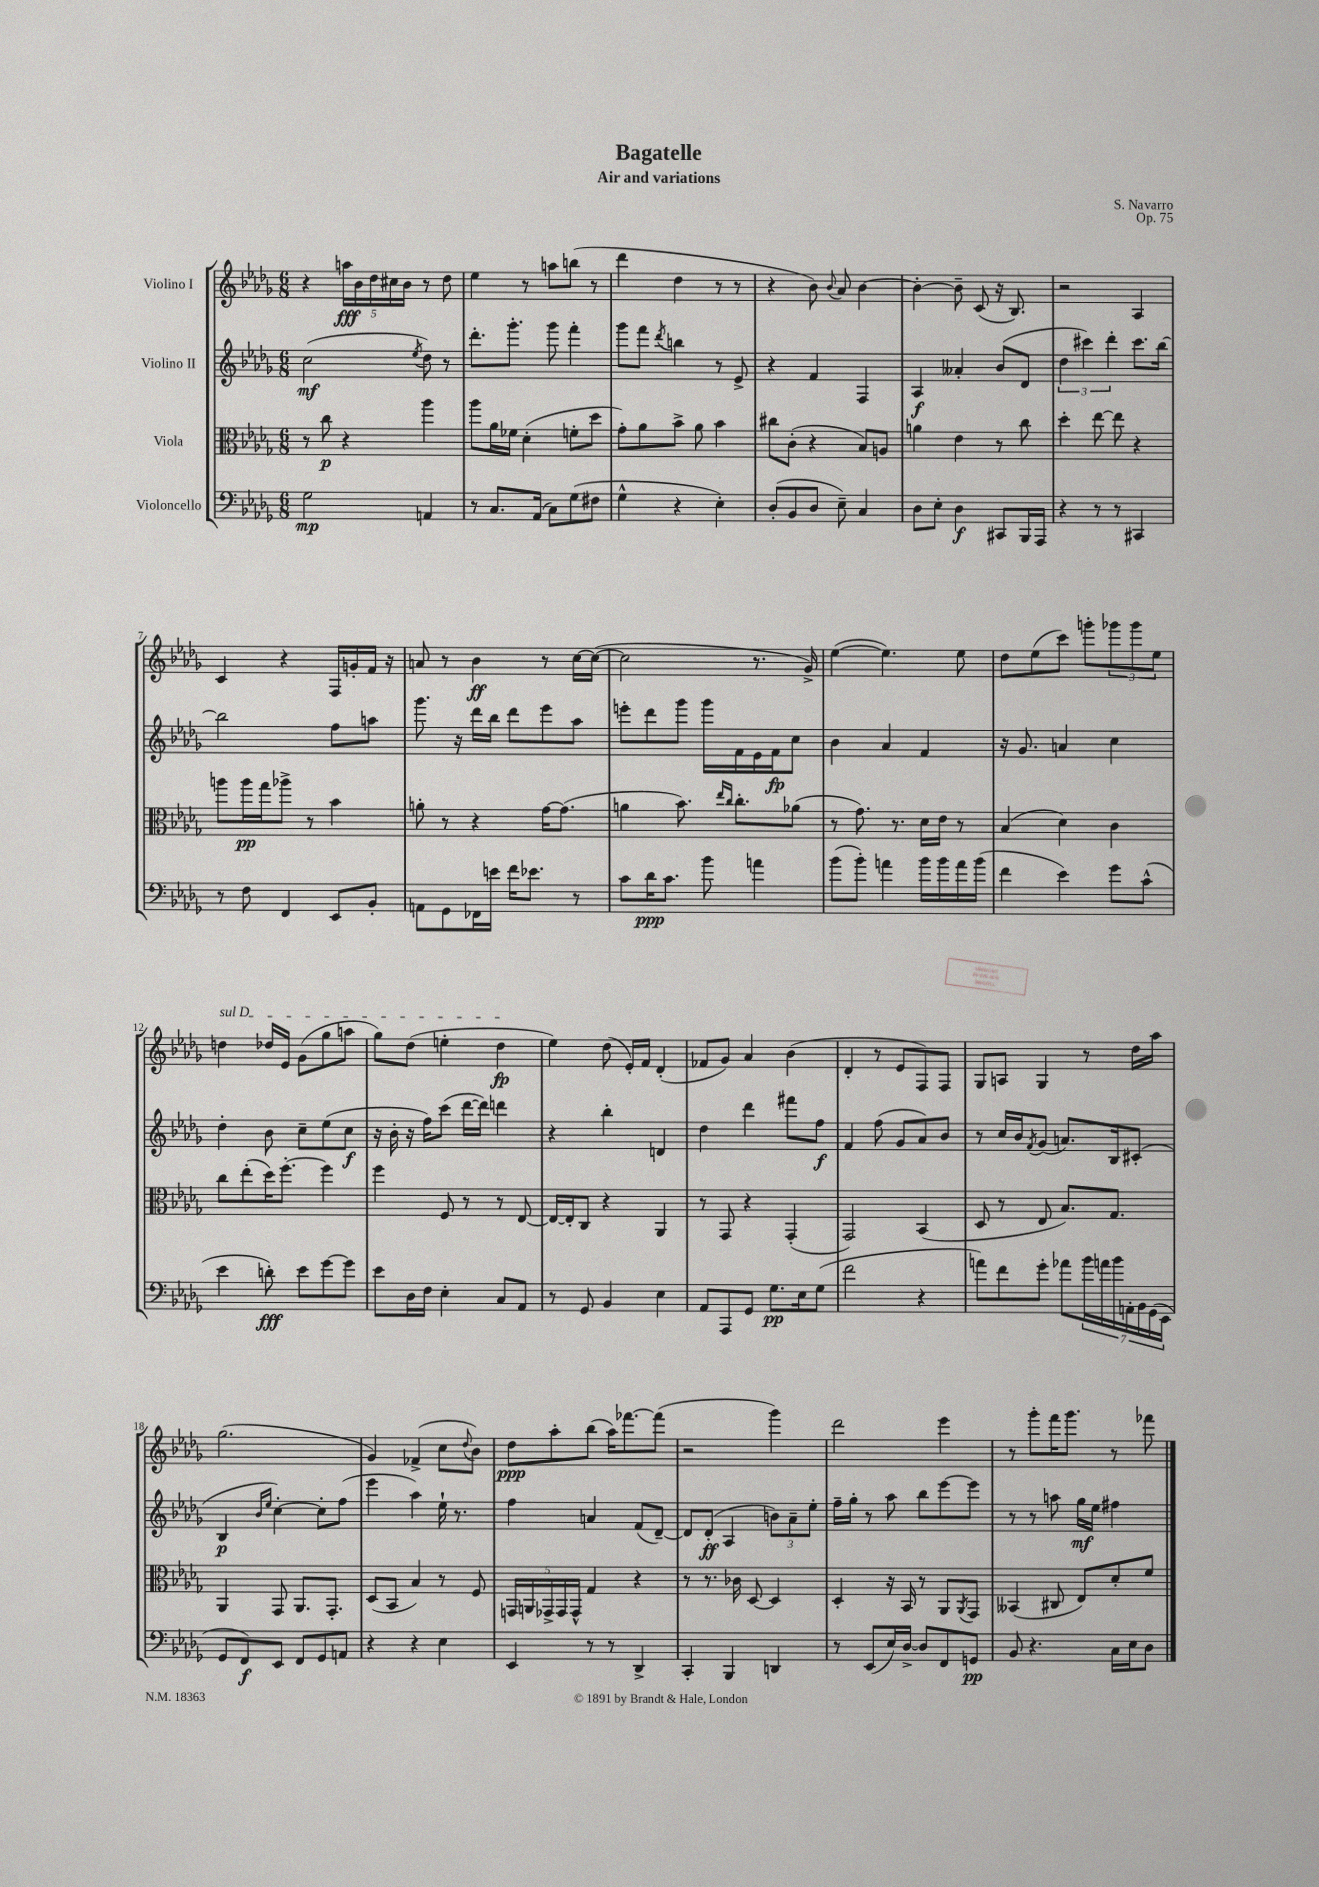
\header { title = "Bagatelle" composer = "S. Navarro" subtitle = "Air and variations" opus = "Op. 75" }
<<
\new StaffGroup <<
\new Staff = "s0" \with { instrumentName = "Violino I" } {
    \clef treble \key des \major \numericTimeSignature \time 6/8
    r4 \tuplet 5/4 { a''16\fff bes'16 des''16 cis''16 bes'16 } r8 des''8 |
    ees''4 r8 a''8 b''8( r8 |
    des'''4 des''4 r8 r8 |
    r4 bes'8) \appoggiatura { bes'8 } aes'8 bes'4~ |
    bes'4~-. bes'8-- c'8( r16 bes8.) |
    r2 aes4 |
    c'4 r4 f16 g'16-. f'16 r16 |
    a'8 r8 bes'4\ff r8 c''16~ c''16~( |
    c''2 r8. ges'16->) |
    ees''4~( ees''4.) ees''8 |
    des''8 ees''8( c'''8) g'''8-. \tuplet 3/2 { ges'''8 ges'''8 ees''8 } |
    \once \override TextSpanner.bound-details.left.text = \markup { \italic "sul D" } d''4\startTextSpan des''16 ees'16 ges'8( ges''8 a''8 |
    ges''8) des''8( e''4-. des''4\fp\stopTextSpan |
    ees''4) des''8( ees'16-.) f'16 des'4-.( |
    fes'8 ges'8) aes'4 bes'4( |
    des'4-. r8 ees'8 f8) f8 |
    ges8 a8 ges4 r8 des''16 aes''16 |
    ges''2.( |
    ges'4) fes'4->( c''8 \appoggiatura { des''8 } bes'8) |
    des''8\ppp aes''8-. bes''8( aes''16) fes'''8.~ fes'''8( |
    r2 ges'''4) |
    des'''2 ees'''4 |
    r8 ges'''8-. f'''16 ges'''8. r8 fes'''8 \bar "|." |
}
\new Staff = "s1" \with { instrumentName = "Violino II" } {
    \clef treble \key des \major \numericTimeSignature \time 6/8
    c''2\mf( \acciaccatura { ees''8 } des''8) r8 |
    des'''8.-. ges'''8.-. ges'''8 f'''4-. |
    ges'''8 f'''8 \acciaccatura { des'''8 } b''4 r8 ees'8-> |
    r4 f'4 f4 |
    aes4\f aeses'4-. bes'8( des'8 |
    \tuplet 3/2 { des''4 cis'''4) des'''4-. } cis'''8. bes''16~ |
    bes''2 f''8 a''8 |
    ges'''8. r16 des'''16 bes''16 des'''8 ees'''8 aes''8 |
    e'''8-. des'''8 ges'''8 ges'''16 f'16 ees'16 f'16\fp c''8 |
    bes'4 aes'4 f'4 |
    r16 ges'8. a'4 c''4 |
    des''4-. bes'8 c''8-- ees''8( c''8\f |
    r16 bes'16-. r16 f''16) c'''8( des'''16~ des'''16) d'''4 |
    r4 bes''4-. d'4 |
    des''4 des'''4 fis'''8 f''8\f |
    f'4 f''8( ges'8 aes'8) bes'8 |
    r8 c''16 bes'16 \acciaccatura { f'8 } ges'8( a'8.) bes16 cis'8-.( |
    bes4\p \grace { bes'16 ees''16 } c''4~-.) c''8-. f''8( |
    ees'''4 aes''4) ees''16-! r8. |
    f''4 a'4 f'8( des'8~--) |
    des'8 des'8-.\ff( aes4 \tuplet 3/2 { b'8) aes'8-- ees''8-. } |
    f''16-- ges''16-. r8 aes''8 bes''8 ees'''8~ ees'''8 |
    r8 r8 a''8 ges''16\mf ees''16 fis''4 \bar "|." |
}
\new Staff = "s2" \with { instrumentName = "Viola" } {
    \clef alto \key des \major \numericTimeSignature \time 6/8
    r8 c''8\p r4 aes''4 |
    aes''8 aes'16 fes'16 des'4-.( f'8-. des''8 |
    ges'8-.) aes'8 bes'8-> aes'8 bes'4 |
    cis''8 c'8-.( r4 bes8) a8 |
    a'4 ees'4 r8 c''8 |
    des''4-. ees''8~ ees''8 r4 |
    a''8 a''16\pp ges''16 aes''8-> r8 bes'4 |
    a'8-. r8 r4 ges'16~ ges'8.( |
    a'4 bes'8.) \grace { ees''16 c''16 } c''8.-. aes'8( |
    r8 ges'8.) r8. des'16 ees'16 r8 |
    bes4( des'4) c'4 |
    c''8 ees''8-.( des''16) f''8.~-. f''4 |
    f''4 f8 r8 r8 ees8~ |
    ees16~ ees16-. c8 r4 aes,4 |
    r8 ges,8 r4 ges,4-.( |
    ges,2) bes,4( |
    des8 r8 ees8 bes8.) ges8. |
    aes,4 ges,8 aes,8. ges,8.-. |
    des8( bes,8 bes4) r8 f8 |
    \tuplet 5/4 { g,16 a,16 ges,16-> ges,16 ges,16-^ } ges4 r4 |
    r8 r8. ces'16 des8~ des4 |
    des4-. r16 bes,16 r8 aes,8 \acciaccatura { aes,8 } ges,8 |
    beses,4( cis8 ees8) des'8-. f'8 \bar "|." |
}
\new Staff = "s3" \with { instrumentName = "Violoncello" } {
    \clef bass \key des \major \numericTimeSignature \time 6/8
    ges2\mp a,4 |
    r8 c8. aes,16( c8) ges8( fis8 |
    ges4-^ r4 ees4-.) |
    des8-.( bes,8 des8 ees8--) c4 |
    des8 ees8-. des4\f cis,8 bes,,16 aes,,16 |
    r4 r8 r8 cis,4 |
    r8 f8 f,4 ees,8 bes,8-. |
    a,8 ges,8 fes,16 e'16 f'16 ees'8. r8 |
    c'8 des'16\ppp c'8. bes'8 a'4 |
    bes'8( bes'8-.) a'4 bes'16 bes'16 a'16 bes'16( |
    f'4 ees'4) ges'8 c'8-^( |
    ees'4 d'8-.\fff) ees'8 ges'8~ ges'8 |
    ees'8 des16 f16 ees4-. c8 aes,8 |
    r8 ges,8 bes,4 ees4 |
    aes,8 aes,,8 ges,8 ges8.\pp ees16 ges8( |
    f'2 r4 |
    a'8) f'8 ges'8-. aes'8 \tuplet 7/4 { bes'16 a'16 bes'16 a,16-. bes,16 ges,16( ees,16 } |
    ges,8 f,8\f) ees,8 f,8 ges,8 a,8 |
    r4 r4 ees4 |
    ees,4 r8 r8 des,4-> |
    c,4-. bes,,4 d,4 |
    r8 ees,8( ees16) des16~-> des8 f,8 g,8\pp |
    bes,8 r4. c16 ees16 des8 \bar "|." |
}
>>
>>
